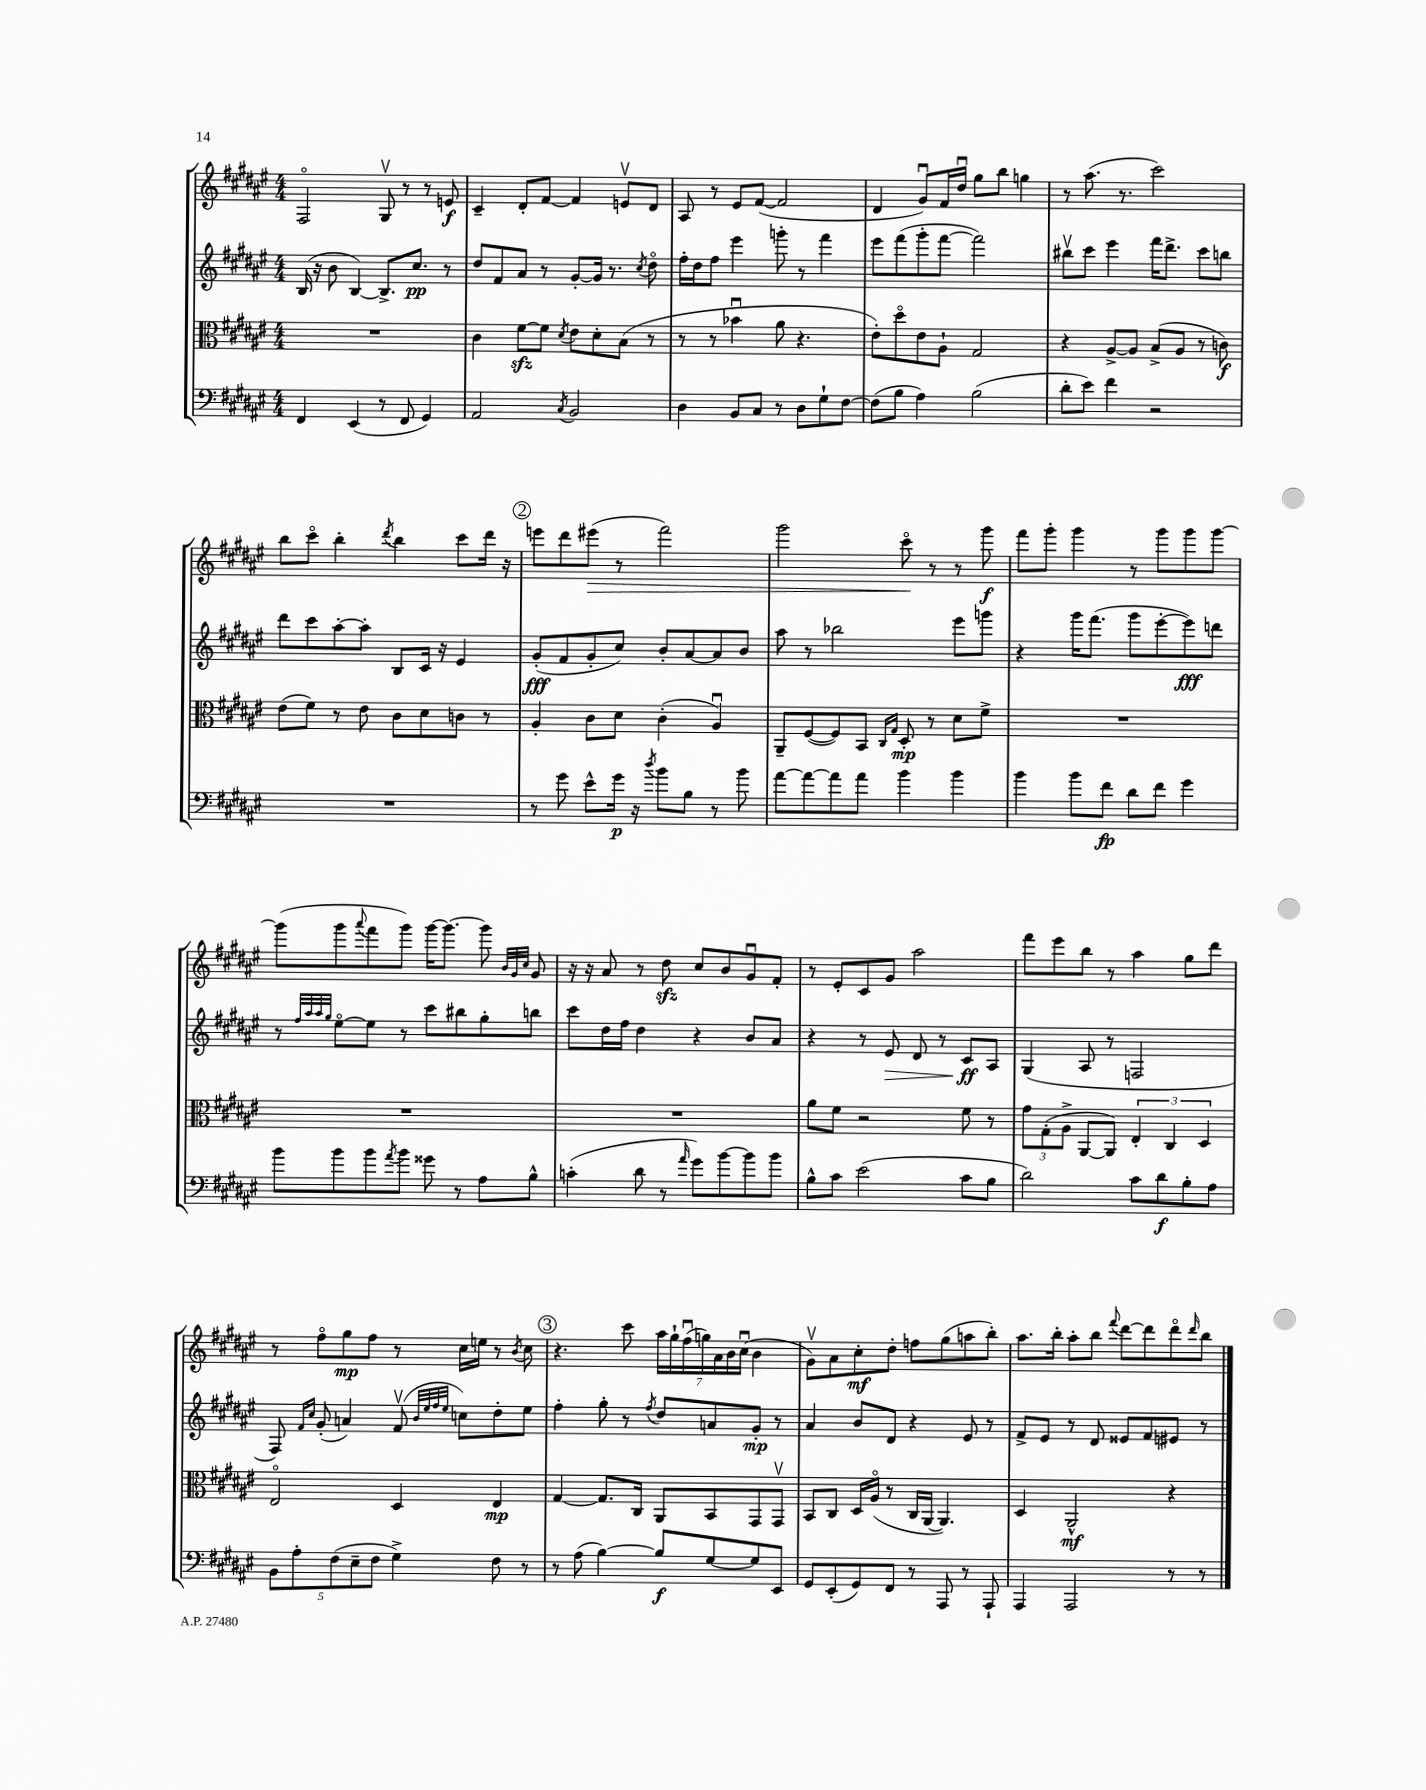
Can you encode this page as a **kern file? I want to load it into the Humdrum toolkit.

**kern	**dynam	**kern	**dynam	**kern	**dynam	**kern	**dynam
*part4	*part4	*part3	*part3	*part2	*part2	*part1	*part1
*staff4	*staff4	*staff3	*staff3	*staff2	*staff2	*staff1	*staff1
*clefF4	*	*clefC3	*	*clefG2	*	*clefG2	*
*k[f#c#g#d#a#e#]	*	*k[f#c#g#d#a#e#]	*	*k[f#c#g#d#a#e#]	*	*k[f#c#g#d#a#e#]	*
*M4/4	*	*M4/4	*	*M4/4	*	*M4/4	*
=7	=7	=7	=7	=7	=7	=7	=7
4FF#/	.	1r	.	(16B/	.	2F#/	.
.	.	.	.	16r	.	.	.
.	.	.	.	8b\	.	.	.
(4EE#/	.	.	.	[4B/)	.	.	.
8r	.	.	.	8.B^/L]	.	8G#v/	.
8FF#/	.	.	.	.	.	8r	.
.	.	.	.	8.cc#/J	pp	.	.
4GG#/)	.	.	.	.	.	8r	.
.	.	.	.	8r	.	8en/	f
=8	=8	=8	=8	=8	=8	=8	=8
2AA#/	.	4c#\	.	8dd#/L	.	4c#~/	.
.	.	.	.	8f#/	.	.	.
.	.	[8f#zz\L	.	8a#/J	.	8d#'/L	.
.	.	8f#\J]	.	8r	.	[8f#/J	.
8qC#/	.	8qd#/	.	.	.	.	.
2BB/	.	8e#\L	.	[8g#'/L	.	4f#/]	.
.	.	8d#'\	.	16g#/Jk]	.	.	.
.	.	.	.	8.r	.	.	.
.	.	(8B\J	.	.	.	8env/L	.
.	.	.	.	8qcc#/	.	.	.
.	.	8r	.	8dd#\	.	8d#/J	.
=9	=9	=9	=9	=9	=9	=9	=9
4D#\	.	8r	.	16ff#'\LL	.	8A#/	.
.	.	.	.	16dd#\J	.	.	.
.	.	8r	.	8ff#\J	.	8r	.
8BB/L	.	4b-Xu\	.	4eee#\	.	8e#/L	.
8C#/J	.	.	.	.	.	([8f#/J	.
8r	.	8a#\	.	8gggn'\	.	2f#/]	.
8D#\L	.	4.r	.	8r	.	.	.
8G#`\	.	.	.	4fff#\	.	.	.
[8F#\J	.	.	.	.	.	.	.
=10	=10	=10	=10	=10	=10	=10	=10
(8F#\L]	.	8e#'\L)	.	8eee#\L	.	4d#/	.
8B\J	.	8dd#\	.	(8fff#\	.	.	.
4A#\)	.	8e#\	.	8ggg#'\	.	8g#u/L)	.
.	.	8A#`\J	.	[8fff#\J	.	16f#/L	.
.	.	.	.	.	.	16dd#u/JJ	.
(2B\	.	2G#/	.	2fff#\])	.	8gg#\L	.
.	.	.	.	.	.	8bb\J	.
.	.	.	.	.	.	4ggn\	.
=11	=11	=11	=11	=11	=11	=11	=11
8d#'\L	.	4r	.	8bb#Xv\L	.	8r	.
8e#\J)	.	.	.	8ccc#\J	.	(8.aa#\	.
4f#\	.	[8A#^/L	.	4eee#\	.	.	.
.	.	.	.	.	.	8.r	.
.	.	8A#/J]	.	.	.	.	.
2r	.	(8B^/L	.	16fff#\KL	.	2ccc#\)	.
.	.	.	.	8.ddd#^\J	.	.	.
.	.	8A#/J	.	.	.	.	.
.	.	8r	.	8ccc#\L	.	.	.
.	.	8cn\)	f	8bbn\J	.	.	.
!!LO:LB:g=z
=12	=12	=12	=12	=12	=12	=12	=12
1r	.	(8e#\L	.	8ddd#\L	.	8bb\L	.
.	.	8f#\J)	.	8ccc#\	.	8ccc#\J	.
.	.	8r	.	[8aa#'\	.	4bb'\	.
.	.	8e#\	.	8aa#'\J]	.	.	.
.	.	.	.	.	.	8qddd#/	.
.	.	8c#\L	.	8B/L	.	4bb\	.
.	.	8d#\	.	16c#/Jk	.	.	.
.	.	.	.	16r	.	.	.
.	.	8cn\J	.	4e#/	.	8ccc#\L	.
.	.	8r	.	.	.	16ddd#\Jk	.
.	.	.	.	.	.	16r	.
!!LO:REH:place=s1:t=2
=13	=13	=13	=13	=13	=13	=13	=13
8r	.	4A#'/	.	(8g#'/L	fff	8eeen\L	.
8g#\	.	.	.	8f#/	.	8ddd#\	.
!	!	!	!	!	!	!	!LO:HP:b
8e#^^\L	.	8c#\L	.	8g#'/	.	(8eee#X\J	>
16g#\Jk	p	8d#\J	.	8cc#/J)	.	8r	.
16r	.	.	.	.	.	.	.
8qdd#/	.	.	.	.	.	.	.
8b\L	.	(4c#'\	.	8b'/L	.	2fff#\)	.
8B\J	.	.	.	[8a#/	.	.	.
8r	.	4A#u/)	.	8a#/]	.	.	.
8b\	.	.	.	8b/J	.	.	.
=14	=14	=14	=14	=14	=14	=14	=14
[8a#\L	.	8AA#~/L	.	8aa#\	.	2ggg#\	.
8a#\_	.	([8F#/	.	8r	.	.	.
8a#\]	.	8F#/])	.	2bb-X\	.	.	.
8a#\J	.	8BB/J	.	.	.	.	.
.	.	16qqC#/LL	.	.	.	.	.
.	.	16qqG#/JJ	.	.	.	.	.
4b\	.	8D#'/	mp	.	.	8ccc#\	.
.	.	8r	.	.	.	8r	]
4b\	.	8d#\L	.	8eee#\L	.	8r	.
.	.	8f#^\J	.	8gggn\J	.	8ggg#\	f
=15	=15	=15	=15	=15	=15	=15	=15
4b\	.	1r	.	4r	.	8fff#\L	.
.	.	.	.	.	.	8ggg#'\J	.
8b\L	.	.	.	16ggg#\KL	.	4ggg#\	.
.	.	.	.	(8.fff#\J	.	.	.
8f#\J	fp	.	.	.	.	.	.
8d#\L	.	.	.	8ggg#\L	.	8r	.
8f#\J	.	.	.	[8eee#'\	.	8ggg#\L	.
4g#\	.	.	.	8eee#\])	fff	8ggg#\	.
.	.	.	.	8dddn\J	.	[8ggg#\J	.
!!LO:LB:g=z
=16	=16	=16	=16	=16	=16	=16	=16
8b\L	.	1r	.	8r	.	(8ggg#\L]	.
.	.	.	.	32qqff#/LLL	.	.	.
.	.	.	.	32qqaa#/	.	.	.
.	.	.	.	32qqaa#/	.	.	.
.	.	.	.	32qqgg#/JJJ	.	.	.
8b\	.	.	.	[8ee#\L	.	8ggg#\	.
.	.	.	.	.	.	8qqaaa#/	.
8b\	.	.	.	8ee#\J]	.	8fff#\	.
8qa#/	.	.	.	.	.	.	.
8b\J	.	.	.	8r	.	8ggg#\J)	.
8g##X\	.	.	.	8ccc#\L	.	[16ggg#\KL	.
.	.	.	.	.	.	8.ggg#\J_	.
8r	.	.	.	8bb#X\	.	.	.
8A#\L	.	.	.	8gg#'\	.	8ggg#\]	.
.	.	.	.	.	.	32qqb/LLL	.
.	.	.	.	.	.	32qqg#/	.
.	.	.	.	.	.	32qqcc#/JJJ	.
8B^^\J	.	.	.	8bbn\J	.	8g#/	.
=17	=17	=17	=17	=17	=17	=17	=17
(4cn'\	.	1r	.	8ccc#\L	.	16r	.
.	.	.	.	.	.	16r	.
.	.	.	.	16dd#\L	.	8a#/	.
.	.	.	.	16ff#\JJ	.	.	.
8d#\	.	.	.	4dd#\	.	8r	.
8r	.	.	.	.	.	8dd#zz\	.
16qqa#/	.	.	.	.	.	.	.
8g#\L)	.	.	.	4r	.	8cc#/L	.
[8b\	.	.	.	.	.	8b/	.
8b\]	.	.	.	8b/L	.	8g#u/	.
8b\J	.	.	.	8a#/J	.	8f#'/J	.
=18	=18	=18	=18	=18	=18	=18	=18
8B^^\L	.	8a#\L	.	4r	.	8r	.
8c#\J	.	8f#\J	.	.	.	8e#'/L	.
(2e#\	.	2r	.	8r	.	8c#/	.
!	!	!	!	!	!LO:HP:b	!	!
.	.	.	.	8e#/	>	8g#/J	.
.	.	.	.	8d#/	.	2aa#\	.
.	.	.	.	8r	.	.	.
8c#\L	.	8f#\	.	8c#/L	ff	.	.
8B\J	.	8r	.	8A#/J	]	.	.
=19	=19	=19	=19	=19	=19	=19	=19
2d#\)	.	12g#\L	.	(4G#/	.	8fff#\L	.
.	.	(12G#'\	.	.	.	.	.
.	.	.	.	.	.	8eee#\	.
.	.	12A#^\J	.	.	.	.	.
.	.	[8AA#/L	.	8A#/	.	8bb\J	.
.	.	8AA#/J])	.	8r	.	8r	.
8c#\L	.	6E#'/	.	2Fn/	.	4aa#\	.
8d#\	f	.	.	.	.	.	.
.	.	6C#/	.	.	.	.	.
8B'\	.	.	.	.	.	8gg#\L	.
.	.	6D#/	.	.	.	.	.
8A#\J	.	.	.	.	.	8ddd#\J	.
!!LO:LB:g=z
=20	=20	=20	=20	=20	=20	=20	=20
10BB\L	.	2E#/	.	8F#/)	.	8r	.
10A#'\	.	.	.	.	.	.	.
.	.	.	.	16qqf#/LL	.	.	.
.	.	.	.	16qqcc#/JJ	.	.	.
.	.	.	.	(8g#'/	.	8ff#\L	.
(10F#\	.	.	.	.	.	.	.
.	.	.	.	4an/)	.	8gg#\	mp
10E#~\	.	.	.	.	.	.	.
.	.	.	.	.	.	8ff#\J	.
10F#\J	.	.	.	.	.	.	.
4G#^\)	.	4D#/	.	(8f#v/	.	8r	.
.	.	.	.	32qqb/LLL	.	.	.
.	.	.	.	32qqee#/	.	.	.
.	.	.	.	32qqff#/	.	.	.
.	.	.	.	32qqee#/JJJ	.	.	.
.	.	.	.	8ccn\L)	.	16cc#\LL	.
.	.	.	.	.	.	16een\JJ	.
8F#\	.	4E#/	mp	8dd#'\	.	8r	.
.	.	.	.	.	.	8qb/	.
8r	.	.	.	8ee#\J	.	8cc#\	.
!!LO:REH:place=s1:t=3
=21	=21	=21	=21	=21	=21	=21	=21
8r	.	[4G#/	.	4ff#'\	.	4.r	.
(8A#\	.	.	.	.	.	.	.
[4B\)	.	8.G#/L]	.	8gg#'\	.	.	.
.	.	.	.	8r	.	8ccc#\	.
.	.	16C#/Jk	.	.	.	.	.
.	.	.	.	8qff#/	.	.	.
8B/L]	f	8AA#/L	.	8dd#/L	.	28aa#\LL	.
.	.	.	.	.	.	28gg#`\	.
.	.	.	.	.	.	(28ff#u\	.
.	.	.	.	.	.	28ggn\)	.
[8G#/	.	8BB/	.	8an/	.	.	.
.	.	.	.	.	.	28a#\	.
.	.	.	.	.	.	28b\	.
.	.	.	.	.	.	(28cc#u\JJ	.
8G#/]	.	8GG#/	.	8g#'/J	mp	4b\	.
8EE#/J	.	8GG#v/J	.	8r	.	.	.
=22	=22	=22	=22	=22	=22	=22	=22
8GG#/L	.	8BB/L	.	4a#/	.	8g#v\L)	.
(8EE#'/	.	8C#/J	.	.	.	8a#\	.
8GG#/)	.	16D#/LL	.	8b/L	.	8cc#'\	mf
.	.	(16A#/JJ	.	.	.	.	.
8FF#/J	.	8r	.	8d#/J	.	8dd#'\J	.
8r	.	16C#/LL	.	4r	.	8ffn\L	.
.	.	[16AA#/JJ	.	.	.	.	.
8AAA#/	.	4.AA#/])	.	.	.	(8gg#\	.
8r	.	.	.	8e#/	.	8aan\	.
8AAA#`/	.	.	.	8r	.	8bb'\J)	.
=23	=23	=23	=23	=23	=23	=23	=23
4AAA#/	.	4D#/	.	8f#^/L	.	8.aa#\L	.
.	.	.	.	8e#/J	.	.	.
.	.	.	.	.	.	16bb'\Jk	.
2AAA#/	.	2AA#^^/	mf	8r	.	8aa#'\L	.
.	.	.	.	8d#/	.	8bb\J	.
.	.	.	.	.	.	8qqfff#/	.
.	.	.	.	8e##X/L	.	[8ddd#\L	.
.	.	.	.	8f#/	.	8ddd#\]	.
8r	.	4r	.	8e#X/J	.	8ddd#\	.
.	.	.	.	.	.	16qqddd#/	.
8r	.	.	.	8r	.	8bb\J	.
==	==	==	==	==	==	==	==
*-	*-	*-	*-	*-	*-	*-	*-
